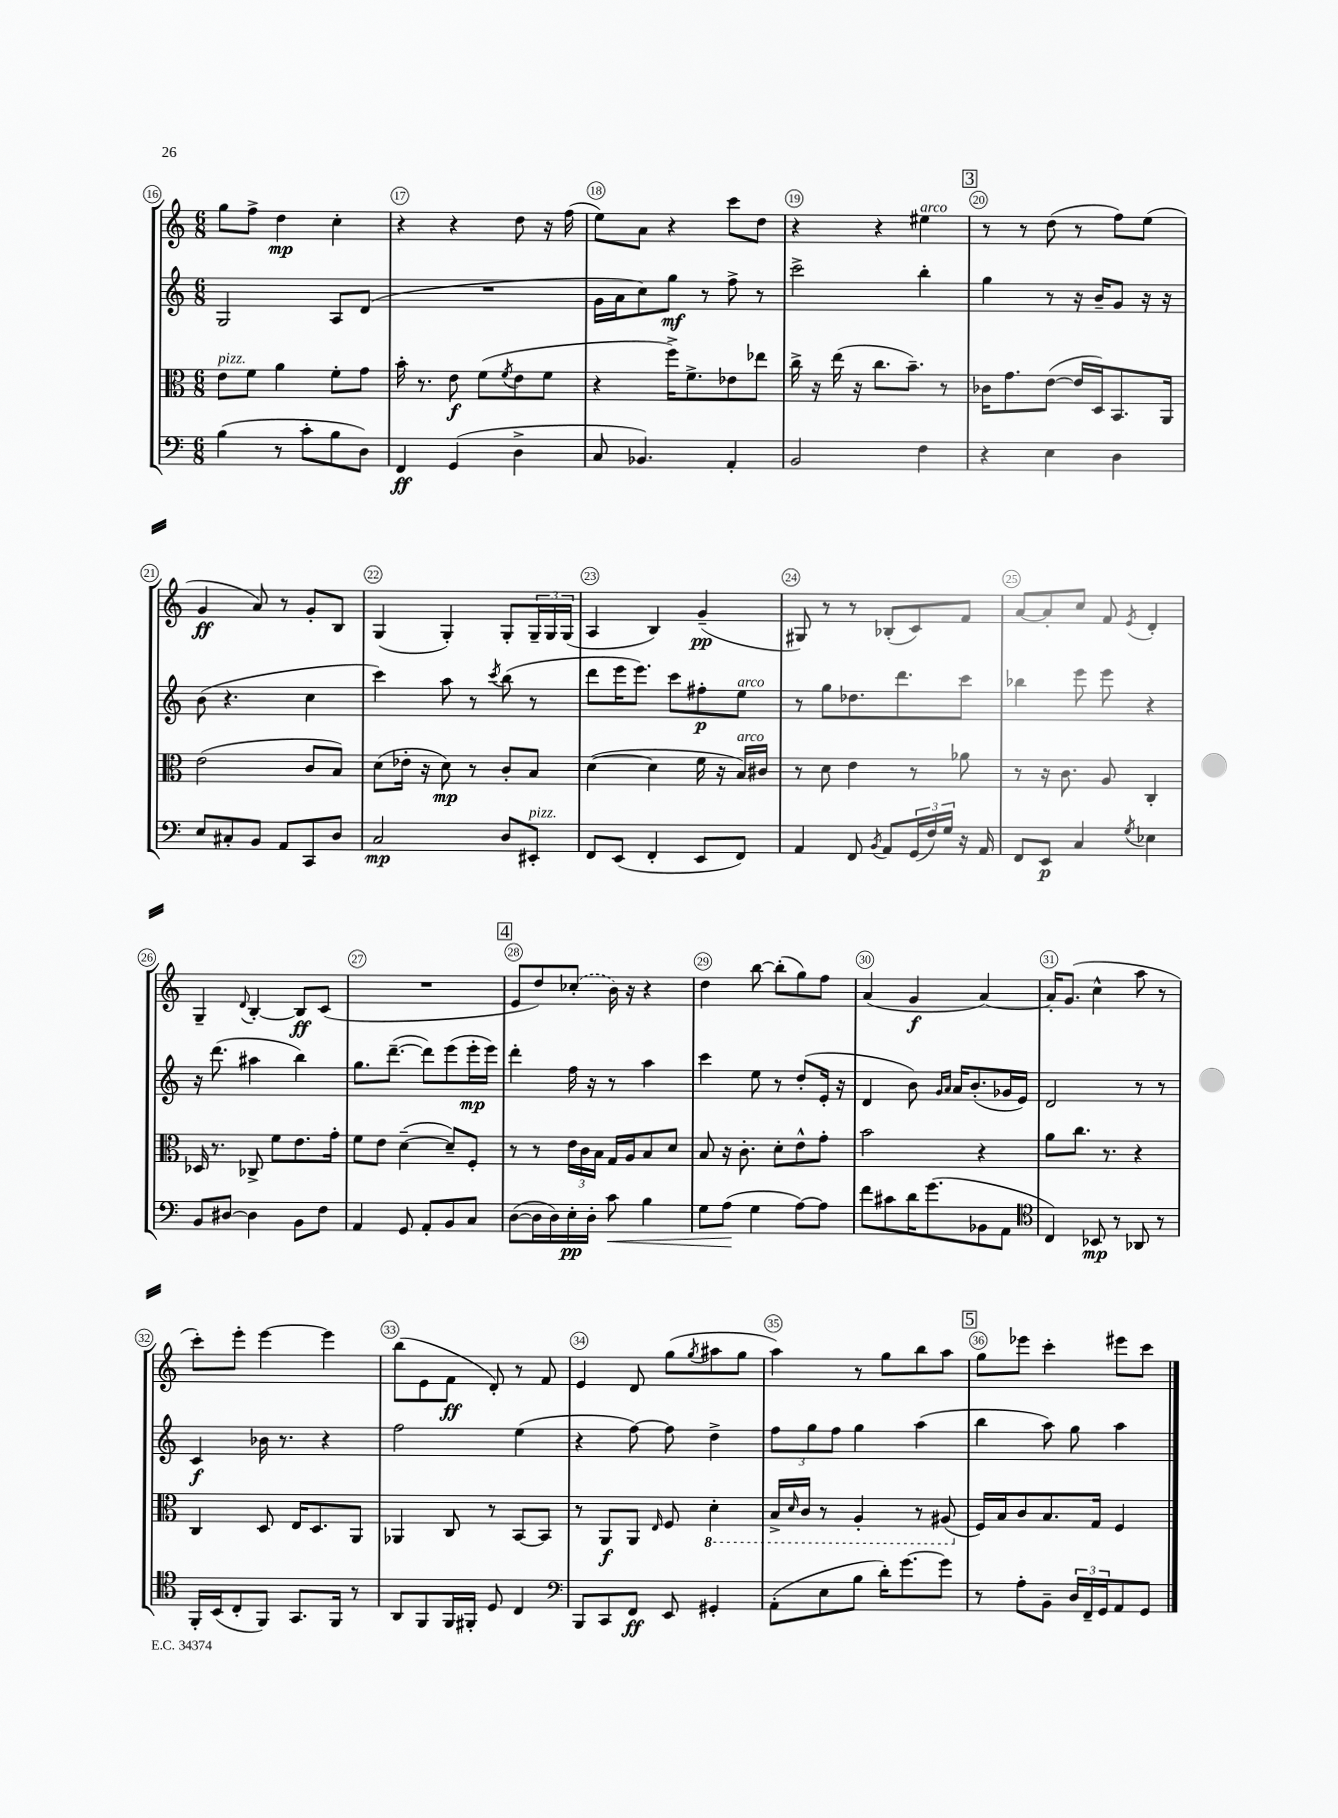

**kern	**kern	**kern	**kern
*staff4	*staff3	*staff2	*staff1
*clefF4	*clefC3	*clefG2	*clefG2
*k[]	*k[]	*k[]	*k[]
*M6/8	*M6/8	*M6/8	*M6/8
(4B	8e	2G	8gg
.	8f	.	8ff^
8r	4a	.	4dd
8c'	.	.	.
8B	8f'	8A	4cc'
8D)	8g	(8d	.
=	=	=	=
4FF	16b'	2.r	4r
.	8.r	.	.
(4GG	8e	.	4r
.	(8f	.	.
.	8qf	.	.
4D^	8e	.	8dd
.	8f	.	16r
.	.	.	(16ff
=	=	=	=
8C	4r	16g	8ee)
.	.	16a	.
4.BB-)	.	8cc)	8a
.	16ff^)	8gg	4r
.	8.f^	.	.
.	.	8r	.
4AA'	8e-	8ff^	8ccc
.	8ee-	8r	8dd
=	=	=	=
2BB	16cc^	2ccc^	4r
.	16r	.	.
.	(16ee	.	.
.	16r	.	.
.	8.cc	.	4r
.	8.b~)	.	.
4F	.	4bb'	4ee#
.	8r	.	.
=	=	=	=
4r	16c-	4gg	8r
.	8.g	.	.
.	.	.	8r
4E	([8e	8r	(8dd
.	16e]	16r	8r
.	16D)	16b~	.
4D	8.BB	8g	8ff)
.	.	16r	(8ee
.	16AA	16r	.
=	=	=	=
8E	(2e	(8b	4g
8C#'	.	4.r	.
8BB	.	.	8a)
8AA	.	.	8r
8CC	8c	4cc	8g'
8D	8B)	.	8B
=	=	=	=
2C	(8d	4ccc)	(4G
.	16e-'	.	.
.	16r	.	.
.	8d)	8aa	4G')
.	8r	8r	.
.	.	8qccc	.
8D	8c'	(8bb	8G'
8EE#'	8B	8r	24G~
.	.	.	24G
.	.	.	(24G
=	=	=	=
8FF	([4d	8ddd	4A
(8EE	.	16eee	.
.	.	8.eee)	.
4FF'	4d]	.	4B)
.	.	8ccc	.
8EE	16f	8ff#'	(4g~
.	16r	.	.
8FF)	16B)	8ee	.
.	16c#	.	.
=	=	=	=
4AA	8r	8r	8G#)
.	8d	8gg	8r
8FF	4e	8.dd-	8r
8qBB	.	.	.
8AA	.	.	(8B-'
.	.	8.ddd	.
(24GG	8r	.	8c)
24F)	.	.	.
24G	.	.	.
16r	8a-	8ccc	8f
16AA	.	.	.
=	=	=	=
8FF	8r	4bb-	[8a
8EE	16r	.	8a']
.	8.c	.	.
4C	.	8eee	8cc
.	8A	8eee	8f
8qG	.	.	8qe
4E-	4C'	4r	4d'
=	=	=	=
8BB	16D-	16r	4G~
.	8.r	(8.ddd	.
[8D#	.	.	.
.	.	.	8qqd
4D#]	8C-^	4aa#	[4B'
.	8f	.	.
8BB	8.e	4bb)	8B]
8F	.	.	(8c
.	16g'	.	.
=	=	=	=
4AA	8f	8.gg	2.r
.	8e	.	.
.	.	([8.ddd~	.
8GG	([4d~	.	.
8AA'	.	8ddd])	.
8BB	8d~])	(8eee	.
8C	8F'	16eee'	.
.	.	16eee)	.
=	=	=	=
([8D	8r	4ddd'	8e
16D]	8r	.	8dd)
16D)	.	.	.
16E'	24e	16ff	(8cc-'
.	24c	.	.
16D'	.	16r	.
.	24B	.	.
8c	16G	8r	16b)
.	16A	.	16r
4B	8B	4aa	4r
.	8d	.	.
=	=	=	=
8G	8B	4ccc	4dd
(8A	16r	.	.
.	8.c'	.	.
4G	.	8ee	[8bb
.	8d'	8r	(8bb']
[8A)	8e^^	(8dd'	8gg)
8A]	8g'	16e'	8ff
.	.	16r	.
=	=	=	=
8f	2b	4d	(4a
8c#	.	.	.
16d	.	8b)	4g
(8.g	.	.	.
.	.	16qqg	.
.	.	16qqa	.
.	.	16a	.
.	.	(8.b'	.
8BB-	4r	.	[4a)
8AA	.	16g-	.
.	.	16e)	.
=	=	=	=
*clefC4	*	*	*
4C)	8a	2d	16a']
.	.	.	(8.g
.	8.cc	.	.
8BB-	.	.	4cc^^
.	8.r	.	.
8r	.	.	.
8AA-	4r	8r	8aa
8r	.	8r	8r
=	=	=	=
16FF'	4C	4c	8ccc')
(16BB	.	.	.
8C'	.	.	8eee'
8FF)	8D	16b-	[4eee
.	.	8.r	.
8.GG	16E	.	.
.	8.D	.	.
.	.	4r	4eee]
16FF	.	.	.
8r	8AA	.	.
=	=	=	=
8AA	4AA-	2ff	(8bb
8FF	.	.	8e
16FF	8C	.	8f
16FF#'	.	.	.
8D	8r	.	8d')
4C	[8BB	(4ee	8r
.	8BB]	.	8f
=	=	=	=
*clefF4	*	*	*
8BBB	8r	4r	4e
8CC	8AA	.	.
8FF	8AA	[8ff)	8d
.	16qqE	.	.
8EE	8F	8ff]	(8gg
.	.	.	8qgg
4GG#'	4D'	4dd^	8aa#
.	.	.	8gg
=	=	=	=
(8AA'	16BB^	12ff	4aa)
.	16qqD	.	.
.	16C	.	.
.	.	12gg	.
8E	8r	.	.
.	.	12ff	.
8B	4AA'	4gg	8r
16d')	.	.	8gg
[8.g	.	.	.
.	8r	(4aa	8bb
8g]	(8AA#	.	8aa
=	=	=	=
8r	16F)	4bb	8gg
.	16B	.	.
8A'	8c	.	8eee-
8BB~	8.B	8aa)	4ccc'
24D	.	8gg	.
24FF~	.	.	.
.	16G	.	.
24GG	.	.	.
8AA	4F	4aa	8eee#
8GG	.	.	8ccc
==	==	==	==
*-	*-	*-	*-
